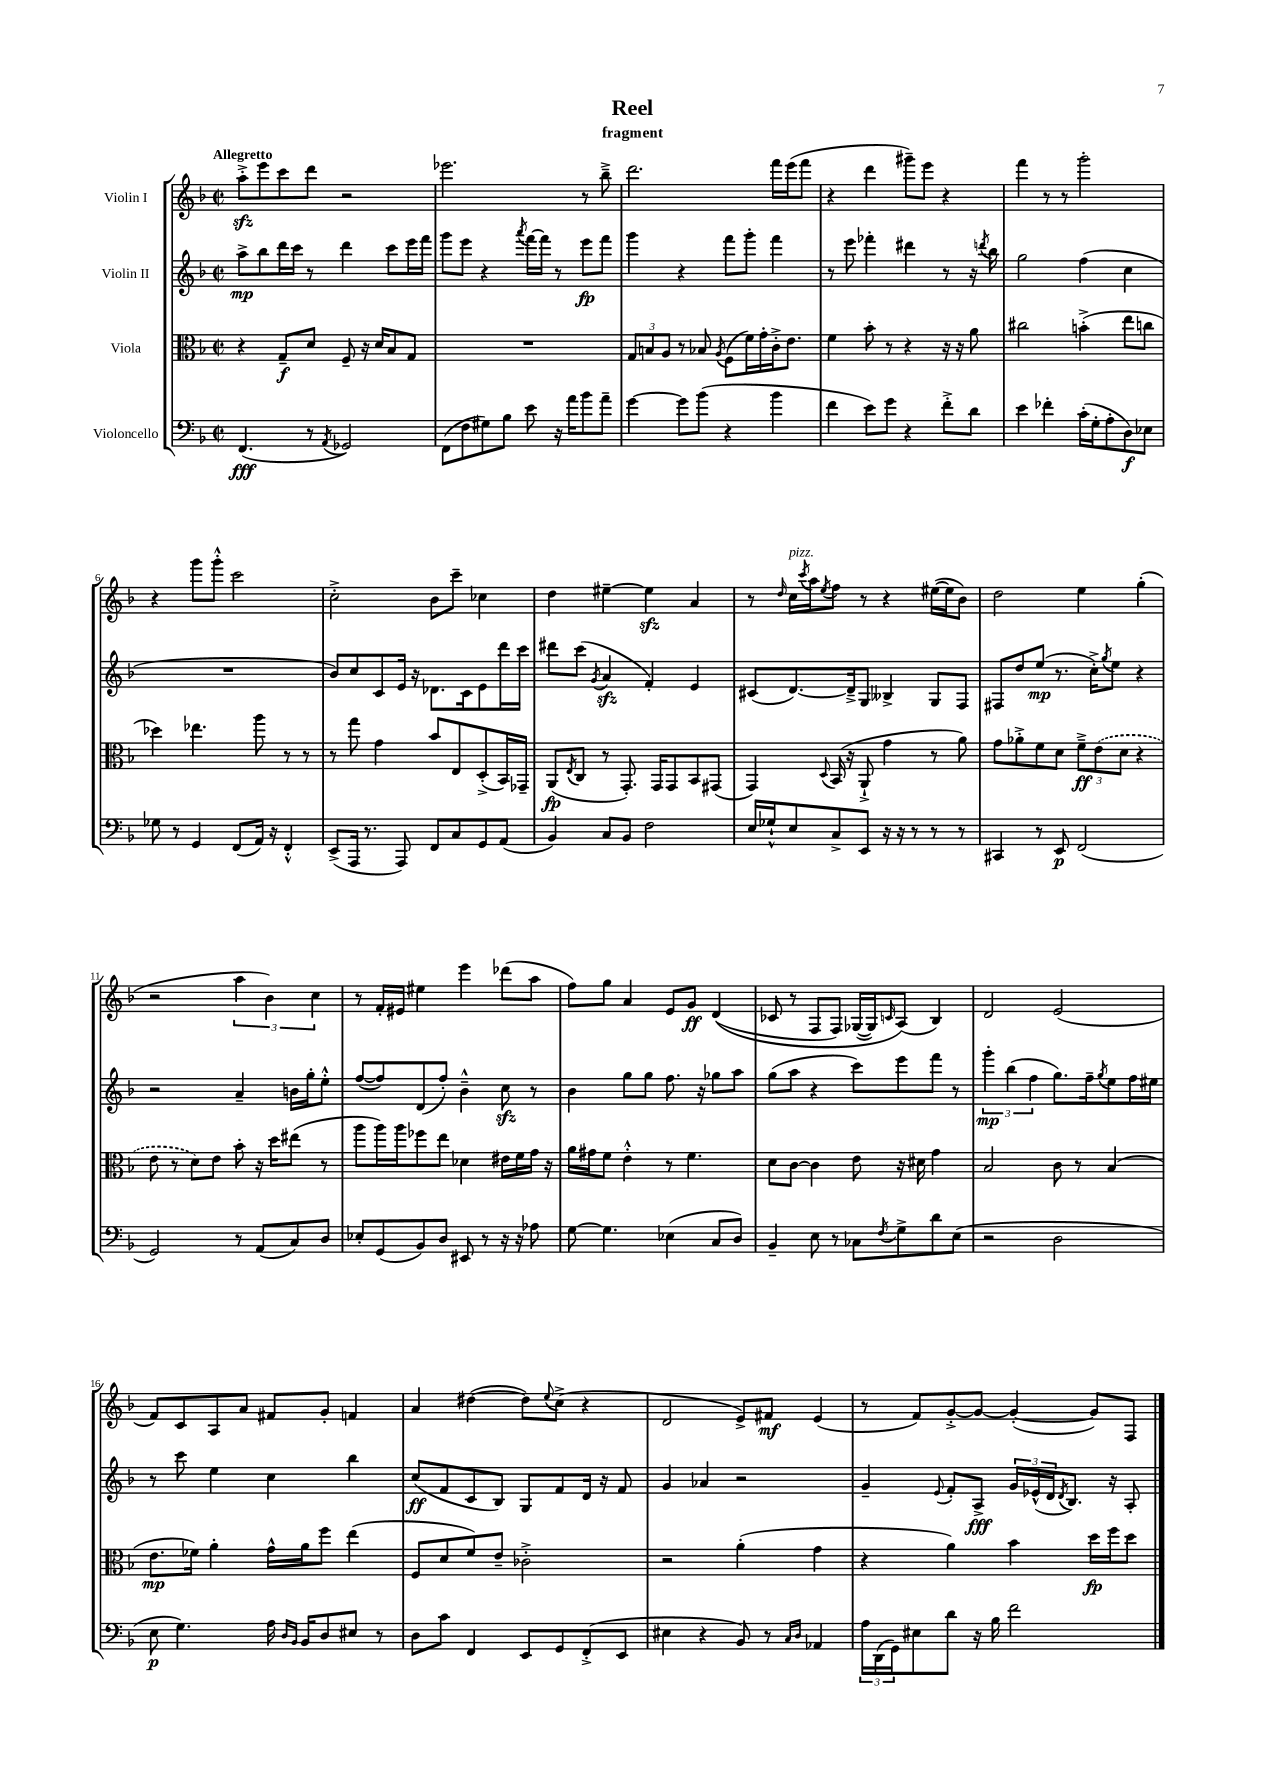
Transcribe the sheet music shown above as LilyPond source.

\header { title = "Reel" subtitle = "fragment" }
<<
\new StaffGroup <<
\new Staff = "s0" \with { instrumentName = "Violin I" } {
    \clef treble \key f \major \defaultTimeSignature \time 2/2 \tempo "Allegretto"
    a''8-.->\sfz e'''8 c'''8 d'''8 r2 |
    ees'''2. r8 bes''8---> |
    d'''2. f'''16 e'''16( f'''8 |
    r4 d'''4 gis'''8--) e'''8 r4 |
    f'''4 r8 r8 g'''2-. |
    r4 g'''8 g'''8-.-^ c'''2 |
    c''2-.-> bes'8 c'''8-- ces''4 |
    d''4 eis''4~-- eis''4\sfz a'4 |
    r8 \grace { d''16 } c''16^\markup { \italic "pizz." } \acciaccatura { c'''8 } a''16 \acciaccatura { e''8 } f''8 r8 r4 eis''16~( eis''16 bes'8) |
    d''2 e''4 g''4-.( |
    r2 \tuplet 3/2 { a''4 bes'4) c''4 } |
    r8 f'16-. eis'16 eis''4 e'''4 des'''8( a''8 |
    f''8) g''8 a'4 e'8 g'8\ff d'4(\( |
    ces'8 r8 f8 f8) ges16~( ges16) \grace { c'16 } a8(\) bes4) |
    d'2 e'2( |
    f'8) c'8 a8 a'8 fis'8 g'8-. f'4 |
    a'4 dis''4~( dis''8) \appoggiatura { e''8 } c''8->( r4 |
    d'2 e'8->) fis'8\mf e'4( |
    r8 f'8) g'8~-.-> g'8~ g'4~-.( g'8) f8 \bar "|." |
}
\new Staff = "s1" \with { instrumentName = "Violin II" } {
    \clef treble \key f \major \defaultTimeSignature \time 2/2
    a''8->\mp bes''8 d'''16 c'''16 r8 d'''4 c'''8 e'''16 f'''16 |
    g'''8 e'''8 r4 \acciaccatura { a'''8 } f'''16~ f'''16 r8 e'''8\fp f'''8 |
    g'''4 r4 f'''8 g'''8-. f'''4 |
    r8 e'''8 fes'''4-. dis'''4 r8 r16 \acciaccatura { d'''8 } bes''16 |
    g''2 f''4( c''4 |
    R1 |
    bes'8) c''8 c'8 e'16 r16 des'8. c'16 e'8 d'''16 c'''16 |
    dis'''8 c'''8( \acciaccatura { g'8 } a'4\sfz f'4-.) e'4 |
    cis'8( d'8.~) d'16---> g8 beses4-> g8 f8 |
    fis8 d''8 e''8\mp( r8. c''16-.->) \acciaccatura { g''8 } e''8 r4 |
    r2 a'4-- b'16 g''16-. e''8-.-^ |
    f''8~( f''8) d'8( f''8-.) bes'4---^ c''8\sfz r8 |
    bes'4 g''8 g''8 f''8. r16 ges''8 a''8 |
    g''8( a''8 r4 c'''8) e'''8 f'''8 r8 |
    \tuplet 3/2 { g'''4-.\mp bes''4( f''4 } g''8.) f''16-- \acciaccatura { g''8 } e''8 f''16 eis''16 |
    r8 c'''8 e''4 c''4 bes''4 |
    c''8\ff( f'8 c'8 bes8) g8 f'8 d'16 r16 f'8 |
    g'4 aes'4 r2 |
    g'4-- \appoggiatura { e'8 } f'8-. a8->\fff \tuplet 3/2 { g'16 ees'16-^( d'16 } \acciaccatura { d'8 } bes8.) r16 a8-. \bar "|." |
}
\new Staff = "s2" \with { instrumentName = "Viola" } {
    \clef alto \key f \major \defaultTimeSignature \time 2/2
    r4 g8--\f d'8 f8-- r16 d'16 bes8 g8 |
    R1 |
    \tuplet 3/2 { g8 b8 a8 } r8 bes8 \acciaccatura { a8 } f8( f'16) g'16-. c'16-.-> e'8. |
    f'4 bes'8-. r8 r4 r16 r16 a'8 |
    cis''2 b'4-.->( e''8 c''8 |
    des''4) ees''4. a''8 r8 r8 |
    r8 g''8 g'4 bes'8 e8 d8-.->( bes,16) ges,16-- |
    a,8\fp( \acciaccatura { e8 } c8 r8 g,8.-.) g,16 g,8 bes,8 gis,8( |
    g,4) \appoggiatura { d8 } bes,16( r16 a,8-!-> g'4 r8 a'8) |
    g'8 aes'8-.-> f'8 d'8 \tuplet 3/2 { f'8--->\ff \once \slurDashed e'8( d'8 } r4 |
    e'8 r8 d'8) e'8 bes'8-. r16 d''16 eis''8( r8 |
    a''8 a''16) a''16 fes''8 e''8 des'4 eis'16 f'16 g'16 r16 |
    a'16 gis'16 f'8 e'4-.-^ r8 f'4. |
    d'8 c'8~ c'4 e'8 r16 dis'16 g'4 |
    bes2 c'8 r8 bes4( |
    e'8.\mp fes'16) a'4-. g'16-^ a'16 f''8 e''4( |
    f8 d'8 f'8) e'8-- ces'2-.-> |
    r2 a'4-.( g'4 |
    r4 a'4) bes'4 d''16\fp f''16 d''8 \bar "|." |
}
\new Staff = "s3" \with { instrumentName = "Violoncello" } {
    \clef bass \key f \major \defaultTimeSignature \time 2/2
    f,4.\fff( r8 \acciaccatura { a,8 } ges,2) |
    f,8( f8 gis8) bes8 e'8 r16 a'16 bes'8 a'8-- |
    g'4~ g'8 bes'8( r4 bes'4 |
    f'4 e'8) g'8 r4 f'8-.-> d'8 |
    e'4 fes'4-. c'16-.( g16-. a8-. d8\f) ees8 |
    ges8 r8 g,4 f,8( a,16) r16 f,4-.-^ |
    e,8->( a,,16 r8. a,,8) f,8 c8 g,8 a,8( |
    bes,4) c8 bes,8 f2 |
    e16 ges16-!-^ e8 c8-> e,8 r16 r16 r8 r8 r8 |
    cis,4 r8 e,8\p f,2( |
    g,2) r8 a,8( c8) d8 |
    ees8-. g,8( bes,8) d8 eis,8 r8 r16 r16 aes8 |
    g8~ g4. ees4( c8 d8) |
    bes,4-- e8 r8 ces8 \acciaccatura { f8 } g8-> d'8 e8( |
    r2 d2 |
    e8\p g4.) a16 \grace { d16 bes,16 } bes,16 d8 eis8 r8 |
    d8 c'8 f,4 e,8 g,8 f,8-.->( e,8 |
    eis4 r4 bes,8) r8 \grace { c16 d16 } aes,4 |
    \tuplet 3/2 { a16 d,16( g,16) } eis8 d'8 r16 bes16 f'2 \bar "|." |
}
>>
>>
